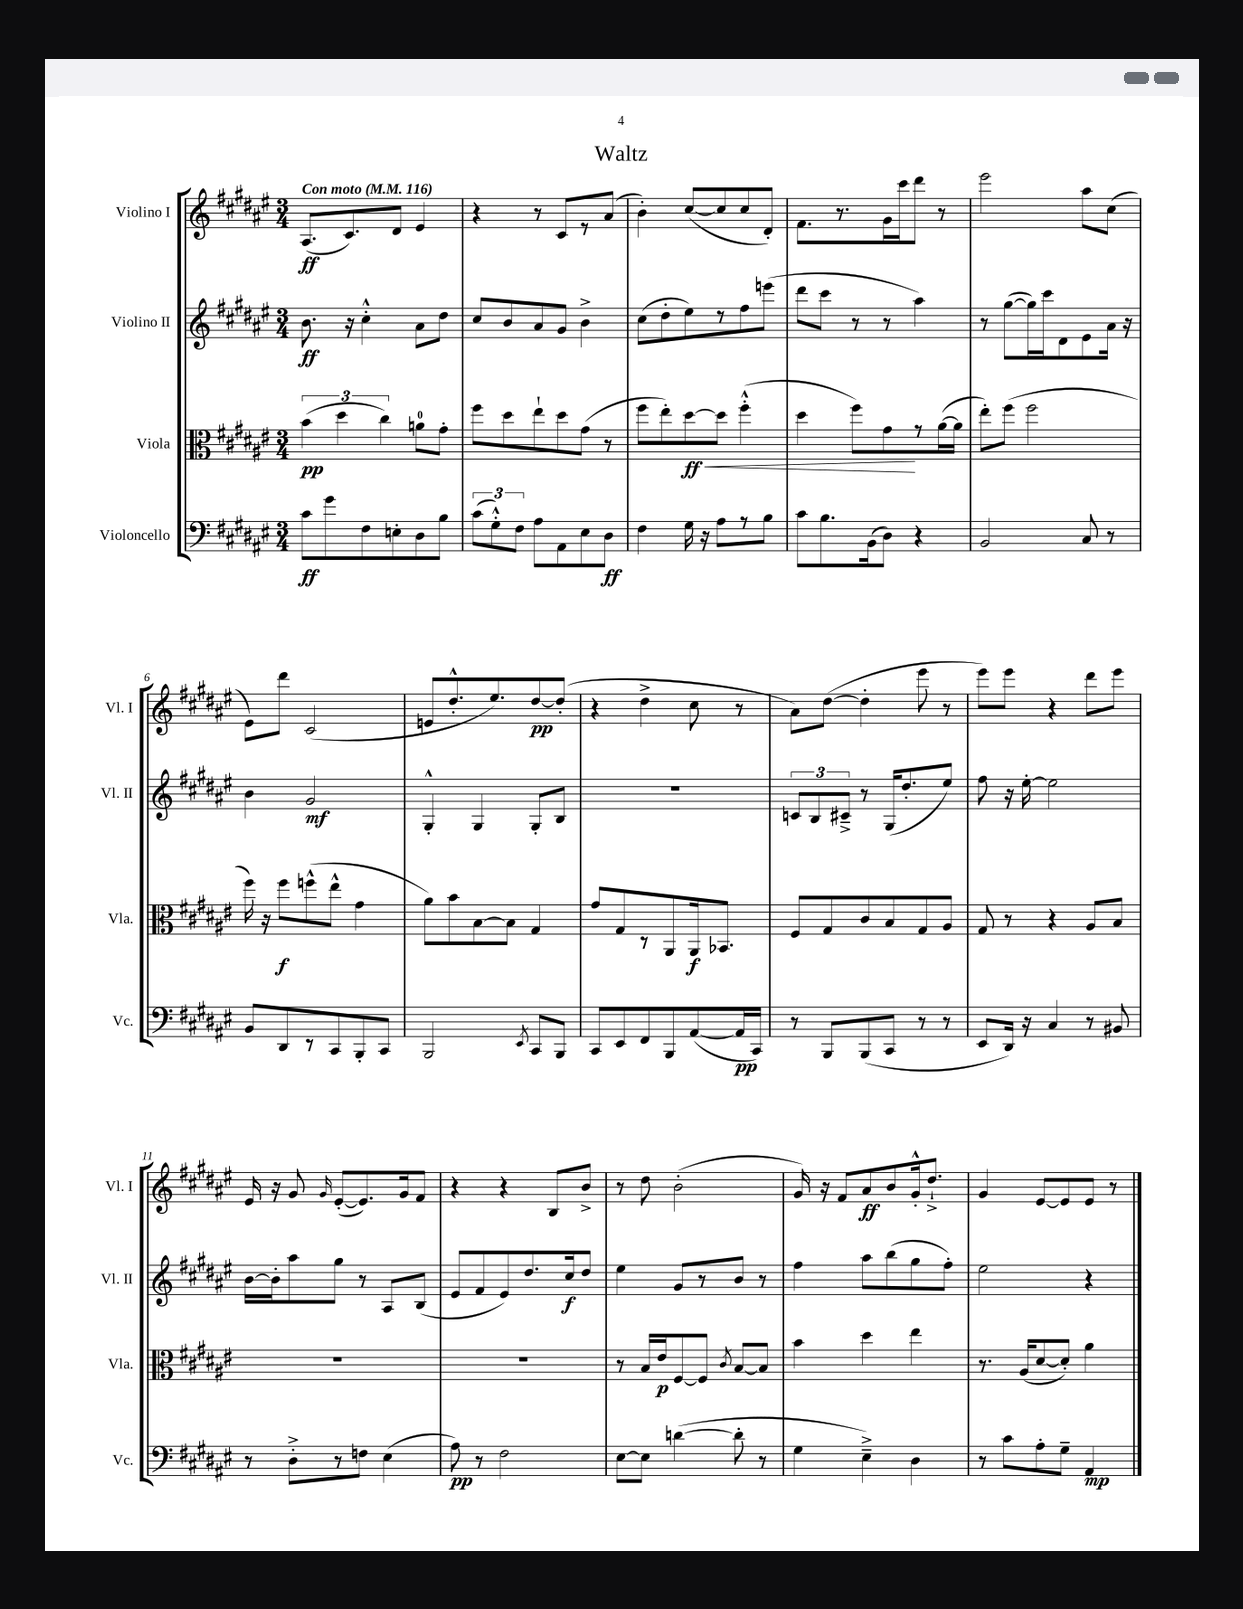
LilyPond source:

\header { title = "Waltz" }
<<
\new StaffGroup <<
\new Staff = "s0" \with { instrumentName = "Violino I" shortInstrumentName = "Vl. I" } {
    \clef treble \key fis \major \numericTimeSignature \time 3/4 \tempo "Con moto" 4 = 116
    \autoBeamOff ais8.[\ff( cis'8.) dis'8] eis'4 |
    r4 r8 cis'8[ r8 ais'8]( |
    b'4-.) cis''8[~( cis''8 cis''8 dis'8]-.) |
    fis'8.[ r8. gis'16 cis'''16 dis'''8] r8 |
    eis'''2 ais''8[ cis''8]( |
    eis'8[) dis'''8] cis'2( |
    e'8[ dis''8.-.-^ eis''8.) dis''8~\pp dis''8]-.( |
    r4 dis''4-> cis''8 r8 |
    ais'8[) dis''8]~( dis''4-. eis'''8 r8 |
    eis'''8[) eis'''8] r4 dis'''8[ eis'''8] |
    eis'16 r16 gis'8 \grace { gis'16 } eis'8[~-.( eis'8.) gis'16 fis'8] |
    r4 r4 b8[ b'8]-> |
    r8 dis''8 b'2-.( |
    gis'16) r16 fis'8[ ais'8\ff b'8 gis'16-.-^ dis''8.]-!-> |
    gis'4 eis'8[~ eis'8 eis'8] r8 \bar "|." |
}
\new Staff = "s1" \with { instrumentName = "Violino II" shortInstrumentName = "Vl. II" } {
    \clef treble \key fis \major \numericTimeSignature \time 3/4
    \autoBeamOff b'8.\ff r16 cis''4-.-^ ais'8[ dis''8] |
    cis''8[ b'8 ais'8 gis'8] b'4-> |
    cis''8[( dis''8-. eis''8) r8 fis''8 e'''8]( |
    dis'''8[ cis'''8] r8 r8 ais''4) |
    r8 gis''8[~( gis''16) cis'''16 dis'8 eis'8 ais'16] r16 |
    b'4 gis'2\mf |
    gis4-.-^ gis4 gis8[-. b8] |
    R2. |
    \tuplet 3/2 { c'8[ b8 cis'8]---> } r8 gis16[( dis''8.-. eis''8]) |
    fis''8 r16 eis''16~-. eis''2 |
    b'16[~ b'16-. ais''8 gis''8] r8 ais8[ b8]( |
    eis'8[ fis'8 eis'8) dis''8. cis''16\f dis''8] |
    eis''4 gis'8[ r8 b'8] r8 |
    fis''4 ais''8[ b''8( gis''8 fis''8]-.) |
    eis''2 r4 \bar "|." |
}
\new Staff = "s2" \with { instrumentName = "Viola" shortInstrumentName = "Vla." } {
    \clef alto \key fis \major \numericTimeSignature \time 3/4
    \autoBeamOff \tuplet 3/2 { b'4\pp( dis''4 cis''4) } a'8[-0 gis'8]-. |
    fis''8[ dis''8 eis''8-! dis''8 gis'8]( r8 |
    fis''8[ eis''8-.) dis''8~\ff\< dis''8] fis''4-.-^( |
    dis''4 fis''8[) gis'8\! r8 ais'16~( ais'16] |
    eis''8[-.) fis''8]( fis''2 |
    fis''16) r16 fis''8[\f f''8-^( eis''8]-^ gis'4 |
    ais'8[) b'8 b8~ b8] gis4 |
    gis'8[ gis8 r8 ais,8 ais,16\f bes,8.] |
    fis8[ gis8 cis'8 b8 gis8 ais8] |
    gis8 r8 r4 ais8[ b8] |
    R2. |
    R2. |
    r8 b16[ eis'16\p fis8~ fis8] \acciaccatura { cis'8 } b8[~ b8] |
    b'4 dis''4 eis''4 |
    r8. ais16[( dis'8~ dis'8]-.) ais'4 \bar "|." |
}
\new Staff = "s3" \with { instrumentName = "Violoncello" shortInstrumentName = "Vc." } {
    \clef bass \key fis \major \numericTimeSignature \time 3/4
    \autoBeamOff cis'8[\ff gis'8 fis8 e8-. dis8 b8] |
    \tuplet 3/2 { cis'8[( gis8-.-^) fis8] } ais8[ ais,8 eis8 dis8]\ff |
    fis4 gis16 r16 ais8[ r8 b8] |
    cis'8[ b8. b,16( dis8]) r4 |
    b,2 cis8 r8 |
    b,8[ dis,8 r8 cis,8 b,,8-. cis,8] |
    b,,2 \acciaccatura { eis,8 } cis,8[ b,,8] |
    cis,8[ eis,8 fis,8 b,,8 ais,8~( ais,16\pp cis,16]) |
    r8 b,,8[ b,,8( cis,8] r8 r8 |
    eis,8[ dis,16]) r16 cis4 r8 bis,8 |
    r8 dis8[-.-> r8 f8] eis4( |
    ais8\pp) r8 fis2 |
    eis8[~ eis8] d'4~( d'8-. r8 |
    gis4 eis4--->) dis4 |
    r8 cis'8[ ais8-. gis8]-- ais,4\mp \bar "|." |
}
>>
>>
